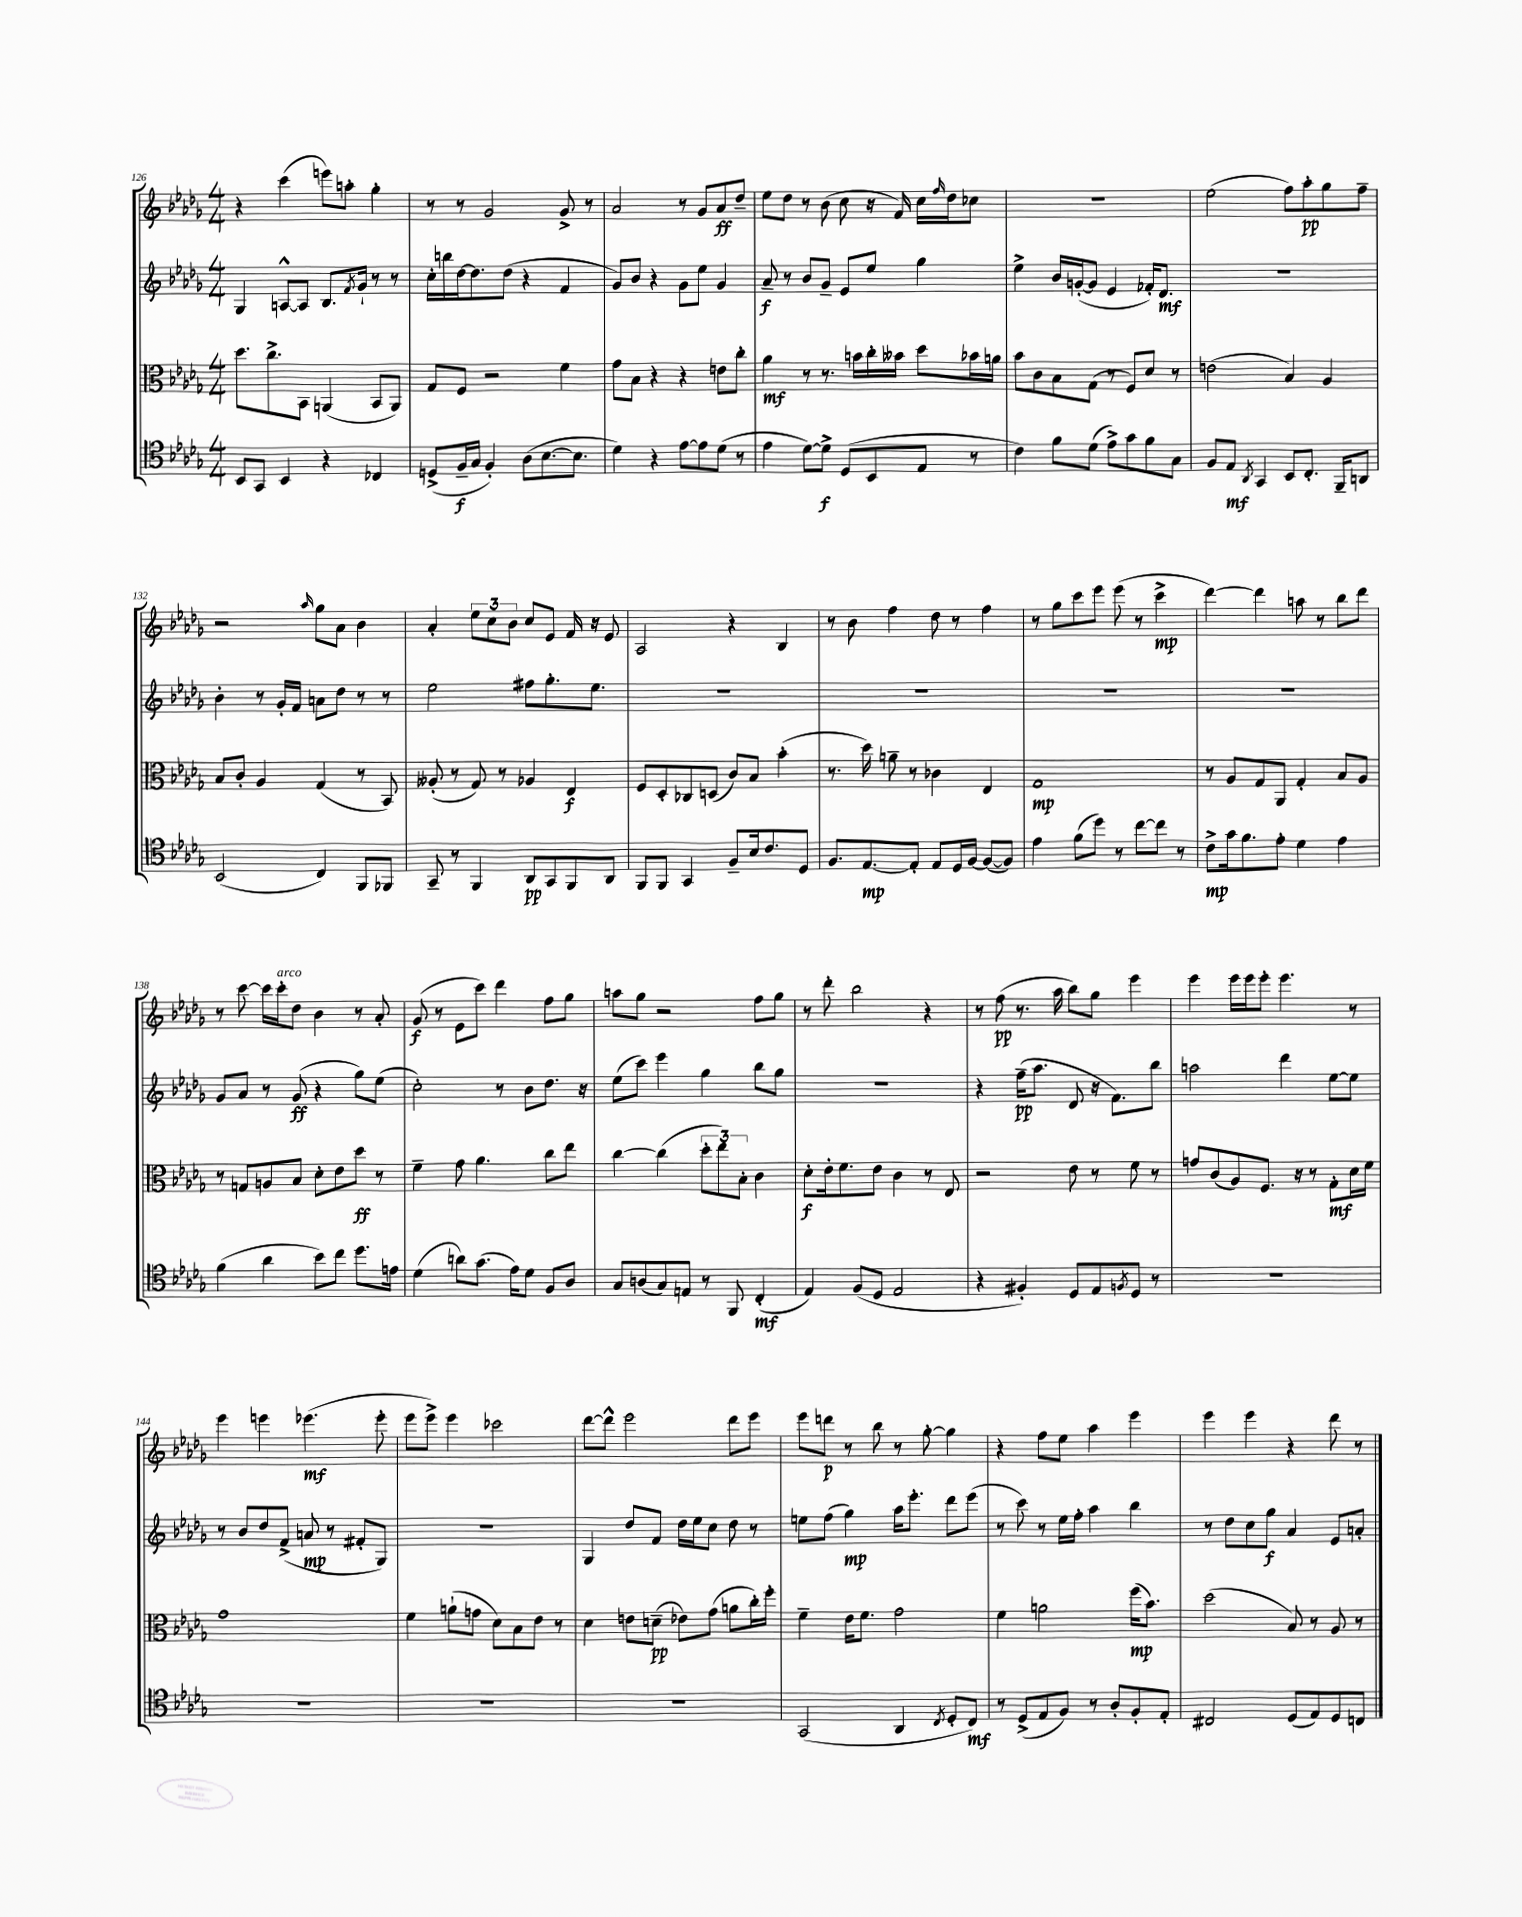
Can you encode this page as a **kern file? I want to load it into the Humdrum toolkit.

**kern	**kern	**kern	**kern
*staff4	*staff3	*staff2	*staff1
*clefC4	*clefC3	*clefG2	*clefG2
*k[b-e-a-d-g-]	*k[b-e-a-d-g-]	*k[b-e-a-d-g-]	*k[b-e-a-d-g-]
*M4/4	*M4/4	*M4/4	*M4/4
8BB-/L	8.dd-\L	4G-/	4r
8GG-/J	.	.	.
.	8.cc^\	.	.
4BB-/	.	[8A^^/L	(4ccc\
.	8BB-\J	8A/]J	.
4r	(4AA/	8.B-/L	8eee\L)
.	.	.	8aa'\J
.	.	8qf/	.
.	.	16g-`/Jk	.
4C-/	8BB-/L	8r	4gg-'\
.	8AA/J)	8r	.
=	=	=	=
(8D^/L	8G-/L	16cc'\LL	8r
.	.	16bb\	.
16F~/L	8F/J	[16dd-\J	8r
16G-/JJ	.	8.dd-\]	.
4F'/)	2r	.	2g-/
.	.	(8dd-\J	.
(8A-\L	.	4r	.
[8.B-\	.	.	.
.	4f\	4f/	8g-^/
8.B-\]J	.	.	.
.	.	.	8r
=	=	=	=
4d-\)	8g-\L	8g-/L)	2a-/
.	8B-\J	8b-/J	.
4r	4r	4r	.
[8e-\L	4r	8g-\L	8r
8e-\]	.	8ee-\J	8g-/L
(8d-\J	8e\L	4g-/	8a-/
8r	8cc'\J	.	8dd-~/J
=	=	=	=
4e-\	4a-\	8a-~/	8ee-\L
.	.	8r	8dd-\J
[8d-\L)	8r	8b-/L	8r
8d-^\]J	8.r	8g-~/J	(8b-\
(8D-/L	.	8e-/L	8cc\
.	16b\LL	.	.
8BB-/	16cc'\	8ee-/J	16r
.	16b--\JJ	.	16f/)
8E-/J	8dd-\L	4gg-\	16cc\LL
.	.	.	16qqff/
.	.	.	16dd-\J
8r	16b-\L	.	8cc-\J
.	16a\JJ	.	.
=	=	=	=
4c\)	8b-\L	4ee-^\	1r
.	8c\	.	.
8f\L	8B-\	16b-/LL	.
.	.	([16g'/J	.
(8d-\J	(8G-\J	8g/]J	.
8e-^\L)	8r	4e-/	.
8g-\	8F/L)	.	.
8f\	8d-/J	16f-'/LK)	.
.	.	8.d-/J	.
8G-\J	8r	.	.
=	=	=	=
8F/L	(2e\	1r	(2ee-\
8E-/J	.	.	.
8qAA-/	.	.	.
4GG-/	.	.	.
8BB-/L	4B-/)	.	8ff\L)
8.C'/J	.	.	8aa-'\
.	4A-/	.	8gg-\
16FF~/LK	.	.	.
8AA/J	.	.	8ff~\J
=	=	=	=
(2BB-/	8B-/L	4b-'\	2r
.	8c'/J	.	.
.	4A-/	8r	.
.	.	16g-'/LL	.
.	.	16f/JJ	.
.	.	.	16qqaa-/
4C/)	(4G-/	8a\L	8gg-\L
.	.	8dd-\J	8a-\J
8FF/L	8r	8r	4b-\
8FF-/J	8BB-/)	8r	.
=	=	=	=
8GG-~/	(8A--'/	2ee-\	4a-'/
8r	8r	.	.
4FF/	8G-/)	.	12ee-\L
.	.	.	12cc\
.	8r	.	.
.	.	.	12b-\J
8AA-/L	4A-/	8ff#\L	8cc/L
8GG-/	.	8.gg-'\	8e-/J
8FF/	4E-/	.	16f/
.	.	8.ee-\J	16r
8AA-/J	.	.	8e-/
=	=	=	=
8FF/L	8F/L	1r	2A-/
8FF/J	8D-'/	.	.
4GG-/	8C-/	.	.
.	(8D/J	.	.
8F~/L	8c/L)	.	4r
16B-/k	8B-/J	.	.
8.c/	.	.	.
.	(4b-'\	.	4B-/
8D-/J	.	.	.
=	=	=	=
8.F/L	8.r	1r	8r
.	.	.	8b-\
[8.E-/	16dd-\)	.	.
.	8a~\	.	4ff\
8E-'/]J	8r	.	.
8E-/L	4c-\	.	8dd-\
16D-/L	.	.	8r
[16F/JJ	.	.	.
(8F/_L	4E-/	.	4ff\
8F/]J)	.	.	.
=	=	=	=
4e-\	1G-	1r	8r
.	.	.	8gg-\L
(8f\L	.	.	8ccc\
8dd-\J)	.	.	8eee-\J
8r	.	.	(8eee-\
[8cc\L	.	.	8r
8cc\]J	.	.	4ccc^\
8r	.	.	.
=	=	=	=
8c^\L	8r	1r	[4ddd-\)
16g-\k	8A-/L	.	.
8.f\	.	.	.
.	8G-/	.	4ddd-\]
8e-'\J	8AA-/J	.	.
4d-\	4G-'/	.	8aa\
.	.	.	8r
4e-\	8B-/L	.	8bb-\L
.	8A-/J	.	8ddd-\J
=	=	=	=
(4f\	8r	8g-/L	8r
.	8G/L	8a-/J	[8ccc\
4a-\	8A/	8r	16ccc\]LL
.	.	.	16ccc'\J
.	8B-/J	(8g-/	8dd-\J
8b-\L)	8d-'\L	4r	4b-\
8cc\J	8e-\	.	.
8.dd-\L	8dd-\J	8gg-\L)	8r
.	8r	(8ee-\J	8a-'/
16e\Jk	.	.	.
=	=	=	=
(4d-\	4f~\	2cc'\)	(8g-/
.	.	.	8r
8a\L)	8g-\	.	8e-\L
(8.g-\J	4.a-\	.	8ccc\J)
.	.	8r	4ddd-\
16e-\LK)	.	.	.
8d-\J	.	8b-\L	.
8F/L	8cc\L	8.dd-\J	8ff\L
8A-/J	8ee-\J	.	8gg-\J
.	.	16r	.
=	=	=	=
8G-/L	[4cc\	(8ee-\L	8aa\L
(8A/	.	8ccc\J)	8gg-\J
8G-/)	(4cc\]	4eee-\	2r
8E/J	.	.	.
8r	12dd-'\L	4gg-\	.
.	12ee-\)	.	.
8FF/	.	.	.
.	12B-'\J	.	.
(4C'/	4c\	8bb-\L	8ff\L
.	.	8gg-\J	8gg-\J
=	=	=	=
4E-/)	8d-'\L	1r	8r
.	16e-'\k	.	8ddd-'\
.	8.f\	.	.
(8F/L	.	.	2bb-\
8D-/J	8e-\J	.	.
2E-/	4c\	.	.
.	8r	.	4r
.	8E-/	.	.
=	=	=	=
4r	2r	4r	8r
.	.	.	(8ff\
4F#'/)	.	(16ff~\LK	8.r
.	.	8.aa-\J	.
.	.	.	16aa-\
8D-/L	8e-\	8d-/	8bb-\L)
8E-/	8r	16r	8gg-\J
.	.	8.f\L)	.
8qF/	.	.	.
8D-/J	8f\	.	4eee-\
8r	8r	8bb-\J	.
=	=	=	=
1r	8g/L	2aa\	4eee-\
.	(8c/	.	.
.	8A-/)	.	16eee-\LL
.	.	.	16eee-\J
.	8.F/J	.	8eee-'\J
.	.	4ddd-\	4.eee-\
.	16r	.	.
.	8r	.	.
.	8G-'\L	[8ee-\L	.
.	16d-\L	8ee-\]J	8r
.	16f\JJ	.	.
=	=	=	=
1r	1g-	8r	4eee-\
.	.	8b-/L	.
.	.	8dd-/	4eee\
.	.	(8f^/J	.
.	.	8a/	(4.eee-\
.	.	8r	.
.	.	8f#'/L	.
.	.	8G-/J)	8eee-'\
=	=	=	=
1r	4f\	1r	8eee-\L
.	.	.	8eee-^\J)
.	(8a`\L	.	4eee-\
.	8g\J	.	.
.	8d-\L)	.	2ccc-\
.	8B-\	.	.
.	8e-\J	.	.
.	8r	.	.
=	=	=	=
1r	4d-\	4G-/	[8ddd-\L
.	.	.	8ddd-^^\]J
.	8e\L	8dd-/L	2eee-\
.	(8d~\J	8f/J	.
.	8e-\L)	16dd-\LL	.
.	.	16ee-\J	.
.	(8g-\J	8cc\J	.
.	8a\L	8dd-\	8ddd-\L
.	16cc'\L)	8r	8eee-\J
.	16ff'\JJ	.	.
=	=	=	=
(2GG-/	4f~\	8ee\L	8eee-\L
.	.	(8ff\J	8ddd\J
.	16e-\LK	4gg-\)	8r
.	8.f\J	.	.
.	.	.	8bb-\
4AA-/	2g-\	16aa-\LK	8r
.	.	8.eee-'\J	.
.	.	.	[8gg-'\
8qC/	.	.	.
8D-'/L	.	8ddd-\L	4gg-\]
8C/J)	.	(8eee-\J	.
=	=	=	=
8r	4f\	8r	4r
(8D-^/L	.	8ccc\)	.
8E-/	2a\	8r	8ff\L
8F/J)	.	16ee-\LL	8ee-\J
.	.	16ff'\JJ	.
8r	.	4aa-\	4aa-\
8A-'/L	.	.	.
8F'/	(16ff\LK	4bb-\	4eee-\
.	8.b-\J)	.	.
8E-'/J	.	.	.
=	=	=	=
2C#/	(2dd-\	8r	4eee-\
.	.	8dd-\L	.
.	.	8cc\	4eee-\
.	.	8gg-\J	.
(8D-/L	8B-/)	4a-/	4r
8E-/)	8r	.	.
8D-/	8A-/	8e-/L	8ddd-\
8C/J	8r	8a'/J	8r
==	==	==	==
*-	*-	*-	*-
